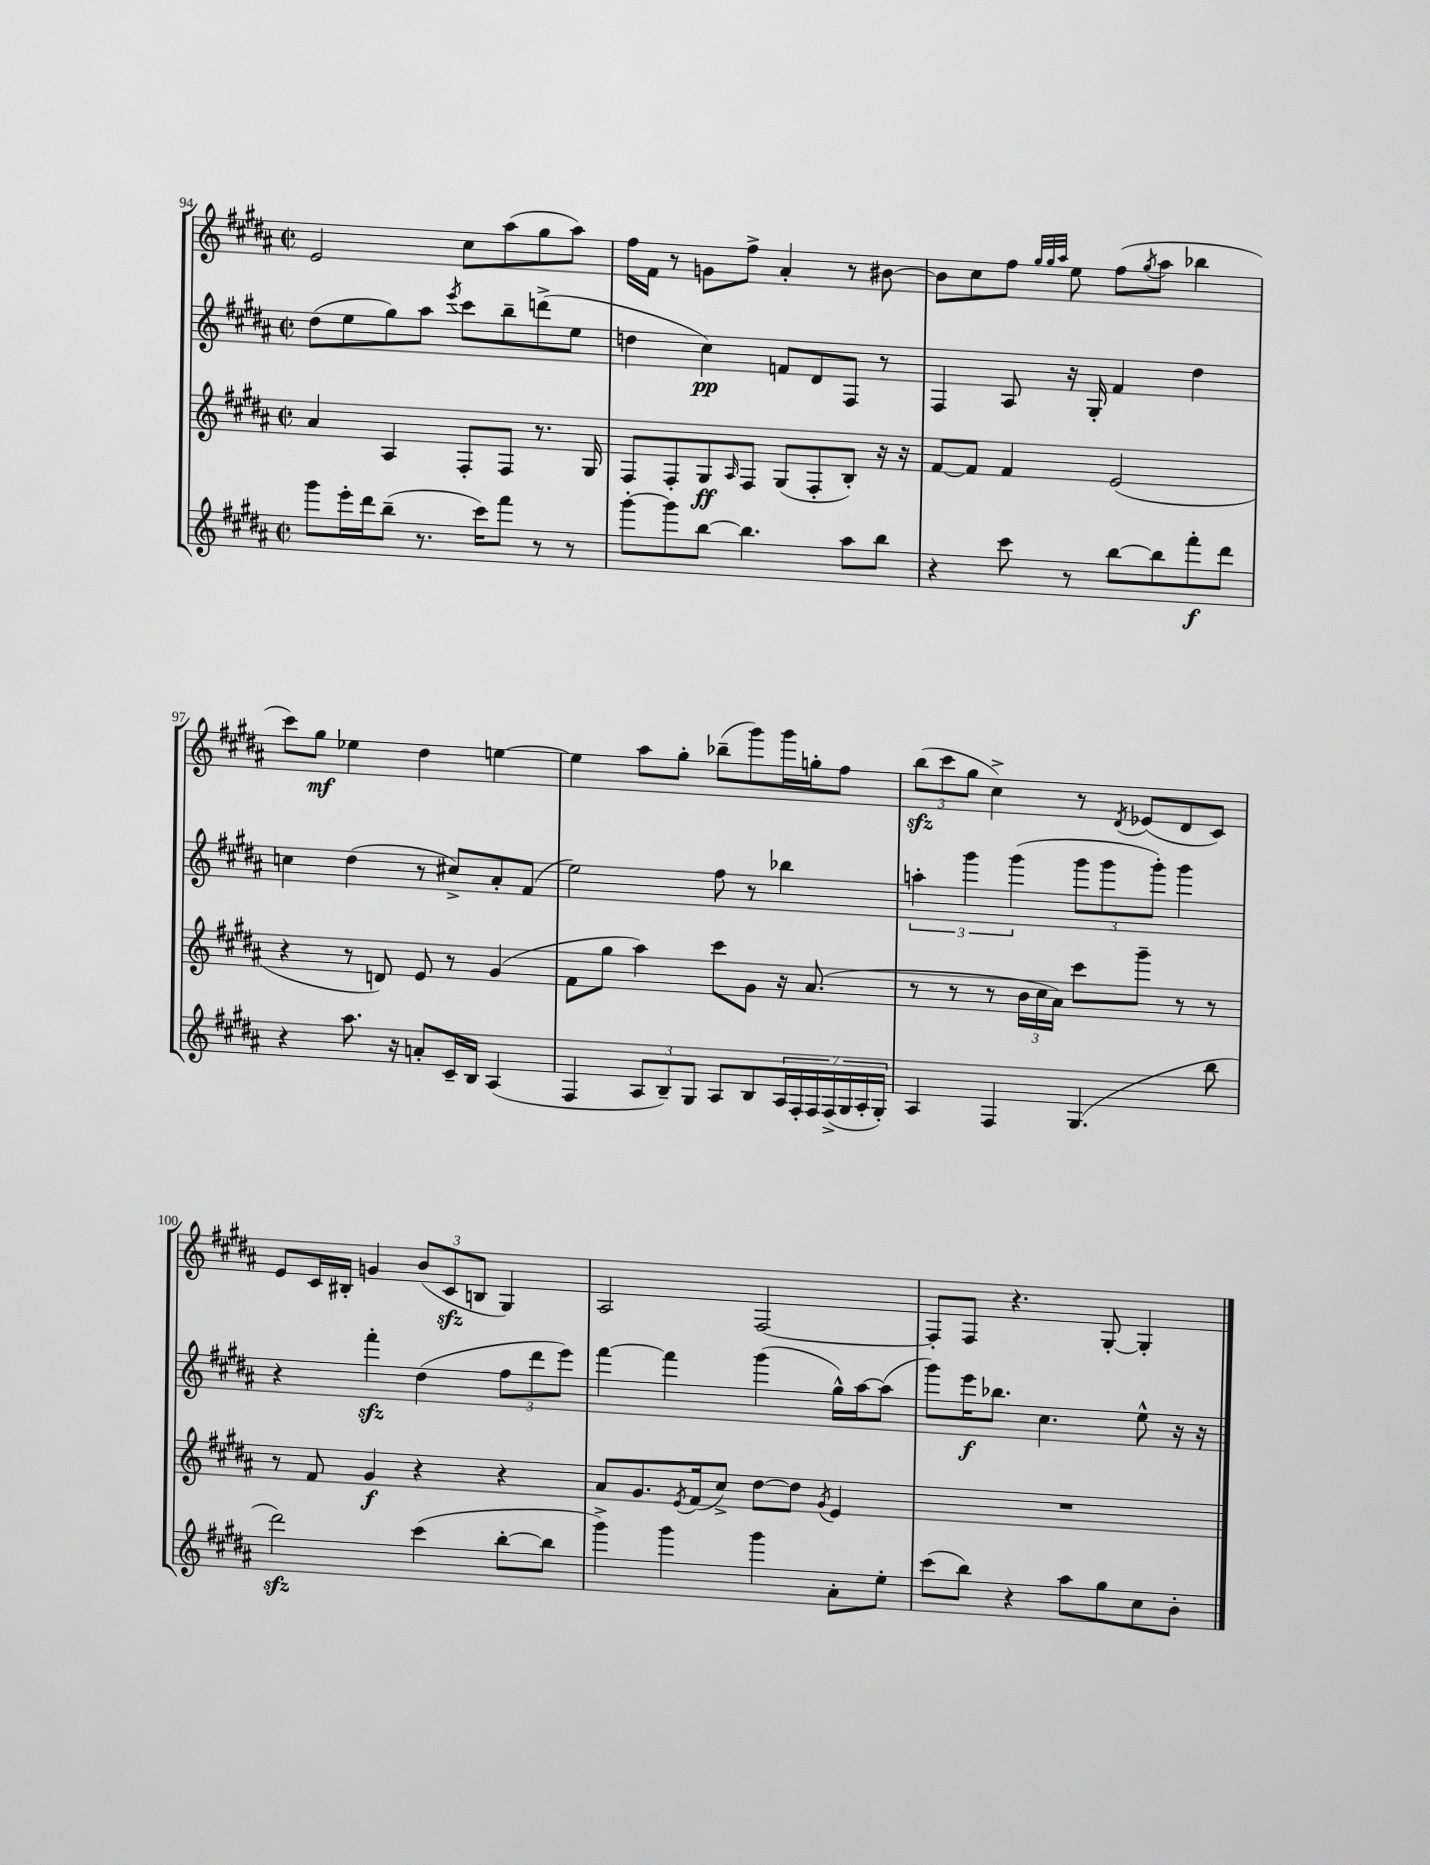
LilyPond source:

<<
\new StaffGroup <<
\new Staff = "s0" {
    \clef treble \key b \major \defaultTimeSignature \time 2/2
    e'2 cis''8 ais''8( gis''8 ais''8) |
    fis''16 fis'16 r8 g'8 fis''8-> ais'4-. r8 bis'8~ |
    bis'8 cis''8 fis''8 \grace { gis''32 gis''32 ais''32 } e''8 fis''8( \acciaccatura { gis''8 } ais''8 bes''4 |
    cis'''8) gis''8\mf ees''4 dis''4 e''4~ |
    e''4 ais''8 gis''8-. bes''8--( gis'''8) gis'''16 g''16-. fis''8 |
    \tuplet 3/2 { b''8\sfz( cis'''8 gis''8 } cis''4->) r8 \acciaccatura { dis'8 } ees'8( dis'8 cis'8) |
    e'8 cis'16 bis16-. g'4 \tuplet 3/2 { b'8( cis'8\sfz b8 } gis4) |
    ais2 fis2~ |
    fis8-. fis8 r4. gis8~-. gis4-. \bar "|." |
}
\new Staff = "s1" {
    \clef treble \key b \major \defaultTimeSignature \time 2/2
    dis''8( e''8 gis''8) ais''8 \acciaccatura { e'''8 } cis'''8 b''8-- d'''8->( e''8 |
    d''4 cis''4\pp) f'8 dis'8 fis8 r8 |
    fis4 ais8 r16 gis16-. fis'4 dis''4 |
    c''4 dis''4( r8 cis''8->) ais'8-. fis'8( |
    e''2) fis''8 r8 bes''4 |
    \tuplet 3/2 { a''4-. gis'''4 gis'''4( } \tuplet 3/2 { gis'''8 gis'''8 gis'''8-.) } gis'''4 |
    r4 fis'''4-.\sfz dis''4( \tuplet 3/2 { fis''8 dis'''8 e'''8) } |
    fis'''4~ fis'''4 gis'''4( gis''16-^) ais''16~ ais''8( |
    gis'''8) e'''16\f bes''8. cis''4. e''8-^ r16 r16 \bar "|." |
}
\new Staff = "s2" {
    \clef treble \key b \major \defaultTimeSignature \time 2/2
    ais'4 ais4 fis8-. fis8 r8. gis16 |
    fis8 fis8-. gis8\ff \grace { ais16 } fis8 gis8( fis8-. b8-.) r16 r16 |
    fis'8~ fis'8 fis'4 e'2( |
    r4 r8 d'8) e'8 r8 gis'4( |
    fis'8 gis''8 ais''4) cis'''8 gis'8 r16 ais'8.( |
    r8 r8 r8 \tuplet 3/2 { b'16 cis''16 ais'16) } cis'''8 gis'''8-- r8 r8 |
    r8 fis'8 gis'4\f r4 r4 |
    ais'8 gis'8. \acciaccatura { e'8 } fis'16( cis''8->) dis''8~ dis''8 \acciaccatura { gis'8 } e'4 |
    R1 \bar "|." |
}
\new Staff = "s3" {
    \clef treble \key b \major \defaultTimeSignature \time 2/2
    gis'''8 e'''16-. dis'''16 b''8--( r8. cis'''16) fis'''8 r8 r8 |
    gis'''8~-. gis'''8 b''8~ b''4. ais''8 b''8 |
    r4 cis'''8 r8 b''8~ b''8 fis'''8-.\f dis'''8 |
    r4 ais''8. r16 a'8-. cis'16-- b16 ais4( |
    fis4 \tuplet 3/2 { ais8 b8--) gis8 } ais8 b8 \tuplet 7/4 { ais16 fis16-. fis16 fis16->( gis16 ais16-. gis16-.) } |
    ais4 fis4 gis4.( b''8 |
    dis'''2\sfz) cis'''4( b''8~-. b''8 |
    gis'''4->) gis'''4 gis'''4 ais'8-. e''8-. |
    cis'''8( b''8) r4 ais''8 gis''8 cis''8 b'8-. \bar "|." |
}
>>
>>
\layout { \context { \Score currentBarNumber = #94 } }
